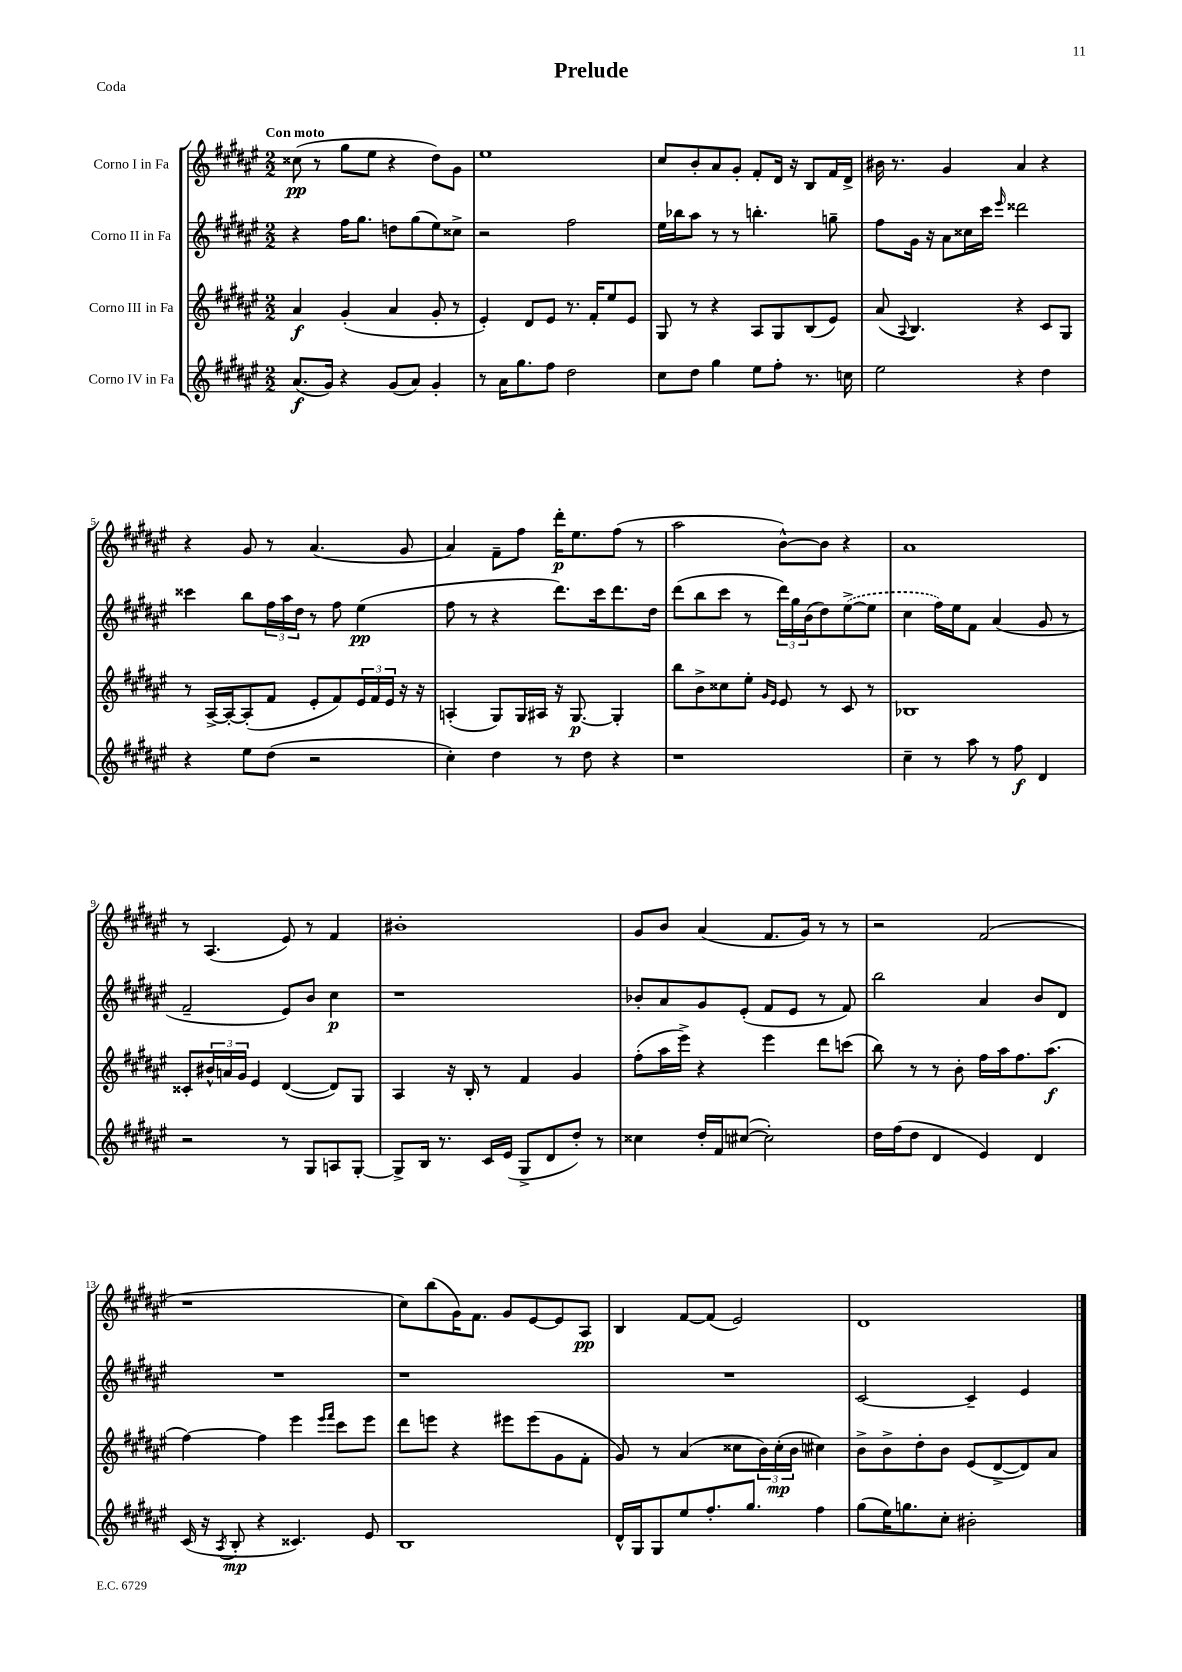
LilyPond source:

\header { title = "Prelude" piece = "Coda" }
<<
\new StaffGroup <<
\new Staff = "s0" \with { instrumentName = "Corno I in Fa" } {
    \clef treble \key fis \major \numericTimeSignature \time 2/2 \tempo "Con moto"
    cisis''8\pp( r8 gis''8 eis''8 r4 dis''8) gis'8 |
    eis''1 |
    cis''8 b'8-. ais'8 gis'8-. fis'8-. dis'16 r16 b8 fis'16 dis'16-> |
    bis'16 r8. gis'4 ais'4 r4 |
    r4 gis'8 r8 ais'4.( gis'8 |
    ais'4) fis'8-- fis''8 dis'''16-.\p eis''8. fis''8( r8 |
    ais''2 b'8~-^) b'8 r4 |
    ais'1 |
    r8 ais4.( eis'8) r8 fis'4 |
    bis'1-. |
    gis'8 b'8 ais'4( fis'8. gis'16) r8 r8 |
    r2 fis'2( |
    r1 |
    cis''8) b''8( gis'16) fis'8. gis'8 eis'8~ eis'8 ais8\pp |
    b4 fis'8~ fis'8( eis'2) |
    dis'1 \bar "|." |
}
\new Staff = "s1" \with { instrumentName = "Corno II in Fa" } {
    \clef treble \key fis \major \numericTimeSignature \time 2/2
    r4 fis''16 gis''8. d''8 gis''8( eis''8) cisis''8-> |
    r2 fis''2 |
    eis''16 bes''16 ais''8 r8 r8 b''4.-. g''8-- |
    fis''8 gis'16 r16 ais'8 cisis''16 cis'''16 \grace { eis'''16 } disis'''2 |
    cisis'''4 b''8 \tuplet 3/2 { fis''16 ais''16 dis''16 } r8 fis''8 eis''4\pp( |
    fis''8 r8 r4 dis'''8.) cis'''16 dis'''8. dis''16 |
    dis'''8( b''8 cis'''8 r8 \tuplet 3/2 { dis'''16) gis''16 b'16( } dis''8) \once \slurDashed eis''8~->( eis''8 |
    cis''4 fis''16) eis''16 fis'8 ais'4( gis'8 r8 |
    fis'2-- eis'8) b'8 cis''4\p |
    r1 |
    bes'8-. ais'8 gis'8 eis'8-.( fis'8 eis'8 r8 fis'8) |
    b''2 ais'4 b'8 dis'8 |
    R1 |
    r1 |
    R1 |
    cis'2~ cis'4-- eis'4 \bar "|." |
}
\new Staff = "s2" \with { instrumentName = "Corno III in Fa" } {
    \clef treble \key fis \major \numericTimeSignature \time 2/2
    ais'4\f gis'4-.( ais'4 gis'8-. r8 |
    eis'4-.) dis'8 eis'8 r8. fis'16-. eis''8 eis'8 |
    gis8 r8 r4 ais8 gis8 b8( eis'8) |
    ais'8( \appoggiatura { ais8 } b4.) r4 cis'8 gis8 |
    r8 ais16~-> ais16~-. ais8-.( fis'8 eis'8-. fis'8) \tuplet 3/2 { eis'16 fis'16 eis'16 } r16 r16 |
    a4-.( gis8) gis16 ais16 r16 gis8.~\p gis4-. |
    b''8 b'8-> cisis''8 eis''8-. \grace { gis'16 eis'16 } eis'8 r8 cis'8 r8 |
    bes1 |
    cisis'8-. \tuplet 3/2 { bis'16-^ a'16 gis'16 } eis'4 dis'4~( dis'8) gis8 |
    ais4 r16 b16-. r8 fis'4 gis'4 |
    fis''8-.( ais''16 eis'''16->) r4 eis'''4 dis'''8 c'''8( |
    b''8) r8 r8 b'8-. fis''16 ais''16 fis''8. ais''8.\f( |
    fis''4~) fis''4 eis'''4 \grace { eis'''16 fis'''16 } cis'''8 eis'''8 |
    dis'''8 e'''8 r4 eis'''8 eis'''8( gis'8 fis'8-. |
    gis'8) r8 ais'4( cisis''8 \tuplet 3/2 { b'16) cisis''16-.\mp( b'16 } cis''4) |
    b'8-> b'8-> dis''8-. b'8 eis'8( dis'8~-> dis'8) ais'8 \bar "|." |
}
\new Staff = "s3" \with { instrumentName = "Corno IV in Fa" } {
    \clef treble \key fis \major \numericTimeSignature \time 2/2
    ais'8.\f( gis'16) r4 gis'8( ais'8) gis'4-. |
    r8 ais'16 gis''8. fis''8 dis''2 |
    cis''8 dis''8 gis''4 eis''8 fis''8-. r8. c''16 |
    eis''2 r4 dis''4 |
    r4 eis''8 dis''8( r2 |
    cis''4-.) dis''4 r8 dis''8 r4 |
    r1 |
    cis''4-- r8 ais''8 r8 fis''8\f dis'4 |
    r2 r8 gis8 a8 gis8~-. |
    gis8-> b16 r8. cis'16 eis'16( gis8-> dis'8 dis''8-.) r8 |
    cisis''4 dis''16-. fis'16 cis''8~( cis''2-.) |
    dis''16 fis''16( dis''8 dis'4 eis'4) dis'4 |
    cis'16( r16 \acciaccatura { ais8 } b8-.\mp r4 cisis'4.) eis'8 |
    b1 |
    dis'16-^ gis16 gis8 eis''8 fis''8.-. gis''8. fis''4 |
    gis''8( eis''16) g''8. cis''8-. bis'2-. \bar "|." |
}
>>
>>
